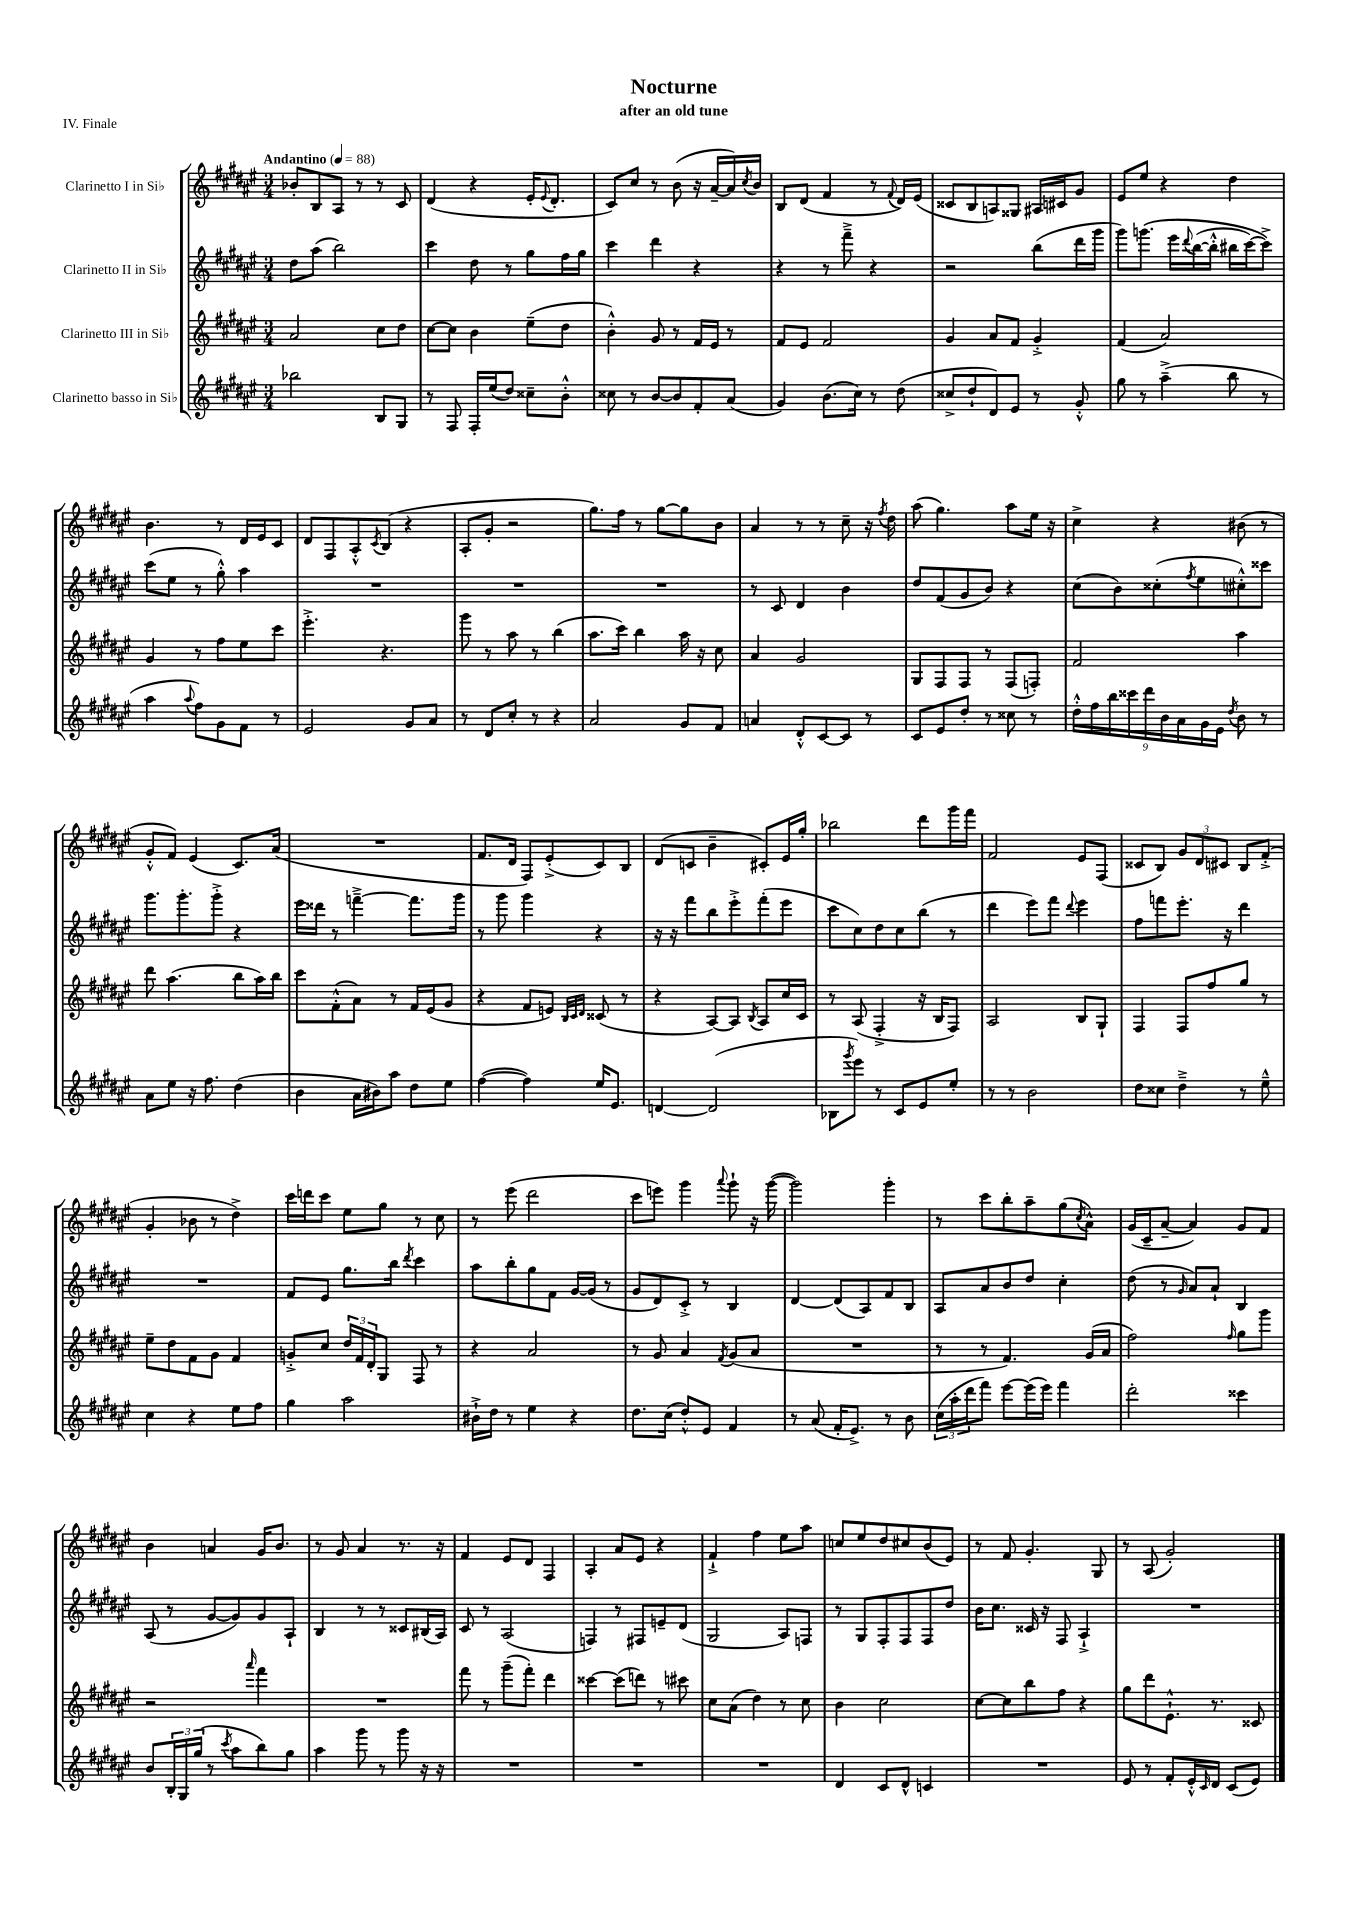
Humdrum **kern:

**kern	**kern	**kern	**kern
*part4	*part3	*part2	*part1
*staff4	*staff3	*staff2	*staff1
*I"Clarinetto basso in Si♭	*I"Clarinetto III in Si♭	*I"Clarinetto II in Si♭	*I"Clarinetto I in Si♭
*clefG2	*clefG2	*clefG2	*clefG2
*k[f#c#g#d#a#e#]	*k[f#c#g#d#a#e#]	*k[f#c#g#d#a#e#]	*k[f#c#g#d#a#e#]
*M3/4	*M3/4	*M3/4	*M3/4
*MM88	*MM88	*MM88	*MM88
=1	=1	=1	=1
!	!	!	!LO:TX:a:B:t=Andantino
2bb-X\	2a#/	8dd#\L	8b-X'/L
.	.	(8aa#\J	8B/
.	.	2bb\)	8A#/J
.	.	.	8r
8B/L	8cc#\L	.	8r
8G#/J	8dd#\J	.	8c#/
=2	=2	=2	=2
8r	[8cc#\L	4ccc#\	(4d#/
8F#/	8cc#\J]	.	.
16F#'/LL	4b\	8dd#\	4r
(16ee#/J	.	.	.
8dd#/J)	.	8r	.
8cc##X~\L	(8ee#~\L	8gg#\L	16e#'/KL
.	.	.	8qqe#/
.	.	.	8.d#'/J
8b'^^\J	8dd#\J	16ff#\L	.
.	.	16gg#\JJ	.
=3	=3	=3	=3
8cc##X\	4b'^^\)	4ccc#\	8c#/L)
8r	.	.	8cc#/J
[8b/L	8g#/	4ddd#\	8r
8b/]	8r	.	(8b\
8f#'/	16f#/LL	4r	16r
.	16e#/JJ	.	[16a#~/LL
(8a#/J	8r	.	16a#/])
.	.	.	8qcc#/
.	.	.	16b/JJ
=4	=4	=4	=4
4g#/)	8f#/L	4r	8B/L
.	8e#/J	.	(8d#/J
(8.b\L	2f#/	8r	4f#/
.	.	8fff#~^\	.
16cc#\Jk)	.	.	.
8r	.	4r	8r
.	.	.	8qqf#/
(8dd#\	.	.	16d#/LL)
.	.	.	(16e#/JJ
=5	=5	=5	=5
8cc##X^/L	4g#/	2r	8c##X/L
8dd#`/	.	.	8B/
8d#/)	8a#/L	.	8An/)
8e#/J	8f#/J	.	8G##X/J
8r	4g#'^/	(8bb\L	16A#X/LL
.	.	.	16c#X/J
8g#'^^/	.	16ddd#\L	8g#/J
.	.	16ggg#\JJ	.
=6	=6	=6	=6
8gg#\	(4f#/	8ggg#\L)	8e#/L
8r	.	(8.gggn\J	8ee#/J
(4aa#~^\	2a#/)	.	4r
.	.	16eee#\LL	.
.	.	8qqddd#/	.
.	.	([16bb\	.
.	.	16bb'^^\JJ]	.
8bb\	.	16bb#X\LL	4dd#\
.	.	[16ccc#\J)	.
8r	.	8ccc#^\J])	.
!!LO:LB:g=z
=7	=7	=7	=7
4aa#\	4g#/	(8ccc#\L	4.b\
.	.	8ee#\J	.
8qqaa#/	.	.	.
8ff#\L)	8r	8r	.
8g#\	8ff#\L	8gg#'^^\)	8r
8f#\J	8ee#\	4aa#\	16d#/LL
.	.	.	16e#/J
8r	8ccc#\J	.	8c#/J
=8	=8	=8	=8
2e#/	4.eee#'^\	2.r	8d#/L
.	.	.	8F#/
.	.	.	8A#'^^/
.	.	.	8qc#/
.	4.r	.	(8B/J
8g#/L	.	.	4r
8a#/J	.	.	.
=9	=9	=9	=9
8r	8ggg#\	2.r	8A#'/L
8d#/L	8r	.	8g#'/J
8cc#'/J	8aa#\	.	2r
8r	8r	.	.
4r	(4bb\	.	.
=10	=10	=10	=10
2a#/	8.aa#\L	2.r	8.gg#\L)
.	16ccc#\Jk)	.	16ff#\Jk
.	4bb\	.	8r
.	.	.	[8gg#\L
8g#/L	16aa#\	.	8gg#\]
.	16r	.	.
8f#/J	8cc#\	.	8b\J
=11	=11	=11	=11
4an/	4a#/	8r	4a#/
.	.	8c#/	.
8d#'^^/L	2g#/	4d#/	8r
[8c#/	.	.	8r
8c#/J]	.	4b\	8cc#~\
8r	.	.	16r
.	.	.	8qff#/
.	.	.	16dd#\
=12	=12	=12	=12
8c#/L	8G#/L	8dd#/L	(8aa#\
8e#/	8F#/	(8f#/	4.gg#\)
8dd#'/J	8F#/J	8g#/	.
8r	8r	8b/J)	.
8cc##X\	(8F#/L	4r	8aa#\L
8r	8Fn'/J)	.	16ee#\Jk
.	.	.	16r
=13	=13	=13	=13
18dd#'^^\LL	2f#/	(8cc#\L	4cc#^\
18ff#\	.	.	.
18bb\	.	.	.
.	.	8b\)	.
18ccc##X\	.	.	.
18ddd#\	.	.	.
.	.	(8cc##X'\	4r
18b\	.	.	.
18a#\	.	.	.
.	.	8qff#/	.
.	.	8ee#\	.
18g#\	.	.	.
18e#\JJ	.	.	.
8qdd#/	.	.	.
8b\	4aa#\	8cc#X'^^\)	(8b#X\
8r	.	8ccc##X\J	8r
!!LO:LB:g=z
=14	=14	=14	=14
8a#\L	8ddd#\	8.ggg#\L	8g#'^^/L
8ee#\J	(4.aa#\	.	8f#/J)
.	.	8.ggg#'\	.
16r	.	.	(4e#/
8.ff#\	.	.	.
.	.	8ggg#'^\J	.
(4dd#\	8bb\L	4r	8.c#/L)
.	16aa#\L)	.	.
.	16bb\JJ	.	(16a#/Jk
=15	=15	=15	=15
4b\	8ccc#\L	16eee#\LL	2.r
.	.	16ddd##X\JJ	.
.	(8f#'^^\	8r	.
16a#\LL	8a#\J)	[4fffn~^\	.
16b#X\J)	.	.	.
8aa#\J	8r	.	.
8dd#\L	16f#/LL	8.fff\L]	.
.	(16e#/J	.	.
8ee#\J	8g#/J	.	.
.	.	16ggg#\Jk	.
=16	=16	=16	=16
([4ff#\	4r	8r	8.f#/L
.	.	8ggg#\	.
.	.	.	16d#/Jk
4ff#\])	8f#/L	4ggg#\	8F#/L)
.	8en/J)	.	(8e#'^/
.	32qqB/LLL	.	.
.	32qqc#/	.	.
.	32qqd#/JJJ	.	.
16ee#/KL	(8c##X/	4r	8c#/)
8.e#/J	.	.	.
.	8r	.	8B/J
=17	=17	=17	=17
[4dn/	4r	16r	(8d#/L
.	.	16r	.
.	.	8fff#\L	8cn/J
(2d/]	[8A#/L)	8bb\	4b~\
.	8A#/J]	8eee#'^\	.
.	8qB/	.	.
.	8A#/L	(8fff#'\	8c#X'/L)
.	16cc#/L	8eee#\J	16e#/L
.	16c#/JJ	.	16gg#'/JJ
=18	=18	=18	=18
8B-X\L	8r	8ccc#\L	2bb-X\
8qggg#/	.	.	.
8eee#\J)	(8A#/	8cc#\)	.
8r	4F#'^/	8dd#\	.
8c#/L	.	8cc#\	.
8e#/	16r	(8bb\J	8ddd#\L
.	16B/KL	.	.
8ee#'/J	8F#/J)	8r	16ggg#\L
.	.	.	16fff#\JJ
=19	=19	=19	=19
8r	2A#/	4ddd#\	2f#/
8r	.	.	.
2b\	.	8eee#\L)	.
.	.	8fff#\J	.
.	.	8qqddd#/	.
.	8B/L	4eee#\	8e#/L
.	8G#`/J	.	(8F#/J
=20	=20	=20	=20
8dd#\L	4F#/	8ff#\L	8c##X/L
8cc##X\J	.	8fffn\	8B/J)
4dd#~^\	8F#/L	8.eee#'\J	12g#/L
.	.	.	12d#/
.	8ff#/	.	.
.	.	.	12c#X/J
.	.	16r	.
8r	8gg#/J	4ddd#\	8B/L
8ee#~^^\	8r	.	(8f#'^/J
!!LO:LB:g=z
=21	=21	=21	=21
4cc#\	8ee#~\L	2.r	4g#'/
.	8dd#\	.	.
4r	8f#\	.	8b-X\
.	8g#\J	.	8r
8ee#\L	4f#/	.	4dd#^\)
8ff#\J	.	.	.
=22	=22	=22	=22
4gg#\	8gn'^/L	8f#/L	16ccc#\LL
.	.	.	16dddn\J
.	8cc#/J	8e#/J	8ccc#\J
2aa#\	24dd#/LL	8.gg#\L	8ee#\L
.	24f#/	.	.
.	24d#'/J	.	.
.	8G#/J	.	8gg#\J
.	.	16bb\Jk	.
.	.	8qddd#/	.
.	8F#/	4ccc#\	8r
.	8r	.	8cc#\
=23	=23	=23	=23
16b#X`^\LL	4r	8aa#\L	8r
16dd#\JJ	.	.	.
8r	.	8bb'\	(8eee#\
4ee#\	2a#/	8gg#\	2ddd#\
.	.	8f#\J	.
4r	.	[16g#/LL	.
.	.	(16g#/JJ]	.
.	.	8r	.
=24	=24	=24	=24
8.dd#\L	8r	8g#/L	8ccc#\L
.	8g#/	8d#/)	8eeen\J)
(16cc#\Jk	.	.	.
8dd#'^^/L)	4a#/	8c#'^/J	4ggg#\
8e#/J	.	8r	.
.	8qf#/	.	8qqaaa#/
4f#/	(8g#/L	4B/	8ggg#`\
.	8a#/J	.	16r
.	.	.	([16ggg#\
=25	=25	=25	=25
8r	2.r	[4d#/	2ggg#\])
(8a#/	.	.	.
16f#'/KL	.	(8d#/L]	.
8.e#^/J)	.	.	.
.	.	8A#/)	.
8r	.	8f#/	4ggg#'\
8b\	.	8B/J	.
=26	=26	=26	=26
(24cc#\LL	8r	8A#/L	8r
24aa#'\	.	.	.
24ddd#\J	.	.	.
8fff#\J)	8r	8a#/	8ccc#\L
[8eee#\L	4.f#/)	8b/	8bb'\
(16eee#\L]	.	8dd#/J	8aa#~\
16eee#\JJ)	.	.	.
4fff#\	.	4cc#'\	(8gg#\
.	.	.	8qcc#/
.	(16g#/LL	.	8a#^^\J)
.	16a#/JJ	.	.
=27	=27	=27	=27
2ddd#'\	2ff#\)	(8dd#\	(16g#/LL
.	.	.	16c#~/J
.	.	8r	[8a#~/J
.	.	16qqg#/	.
.	.	8a#/L)	4a#/])
.	.	8a#`/J	.
.	16qqff#/	.	.
4ccc##X\	8gg#\L	4B/	8g#/L
.	8ggg#\J	.	8f#/J
!!LO:LB:g=z
=28	=28	=28	=28
8b/L	2r	(8A#/	4b\
24B'/L	.	8r	.
24G#/	.	.	.
(24gg#/JJ	.	.	.
8r	.	[8g#/L	4an/
8qccc#/	.	.	.
8aa#\L	.	8g#/])	.
.	16qqaaa#/	.	.
8bb\)	4fff#\	8g#/	16g#/KL
.	.	.	8.b/J
8gg#\J	.	8A#`/J	.
=29	=29	=29	=29
4aa#\	2.r	4B/	8r
.	.	.	8g#/
8ggg#\	.	8r	4a#/
8r	.	8r	.
8ggg#\	.	8c##X/L	8.r
16r	.	(16B#X/L	.
16r	.	16A#/JJ)	16r
=30	=30	=30	=30
2.r	8fff#\	8c#/	4f#/
.	8r	8r	.
.	(8ggg#~\L	(2A#/	8e#/L
.	8fff#'\J)	.	8d#/J
.	4ddd#\	.	4F#/
=31	=31	=31	=31
2.r	[4ccc##X\	4Fn/)	4A#'/
.	(8ccc##\L]	8r	8a#/L
.	8dddn\J)	8F#X/L	8e#/J
.	8r	8en~/	4r
.	8ccc#X\	(8d#/J	.
=32	=32	=32	=32
2.r	8cc#\L	2G#/	4f#`^/
.	(8a#\J	.	.
.	4dd#\)	.	4ff#\
.	8r	8A#/L)	8ee#\L
.	8cc#\	8Fn/J	8aa#\J
=33	=33	=33	=33
4d#/	4b\	8r	8ccn/L
.	.	8G#/L	8ee#/
8c#/L	2cc#\	8F#'/	8dd#/
8d#^^/J	.	8F#/	8cc#X/
4cn/	.	8F#/	(8b/
.	.	8dd#/J	8e#/J)
=34	=34	=34	=34
2.r	[8cc#\L	16b\KL	8r
.	.	8.cc#\J	.
.	8cc#\]	.	8f#/
.	8bb\	16c##X/	4.g#'/
.	.	16r	.
.	8ff#\J	8F#/	.
.	4r	4A#`^/	.
.	.	.	8G#/
=35	=35	=35	=35
8e#/	8gg#\L	2.r	8r
8r	8ddd#\	.	(8A#/
8f#'/L	8.e#`^^\J	.	2g#'/)
16e#'^^/L	.	.	.
16qqc#/	.	.	.
16d#/JJ	8.r	.	.
(8c#/L	.	.	.
8e#/J)	8c##X/	.	.
==	==	==	==
*-	*-	*-	*-
